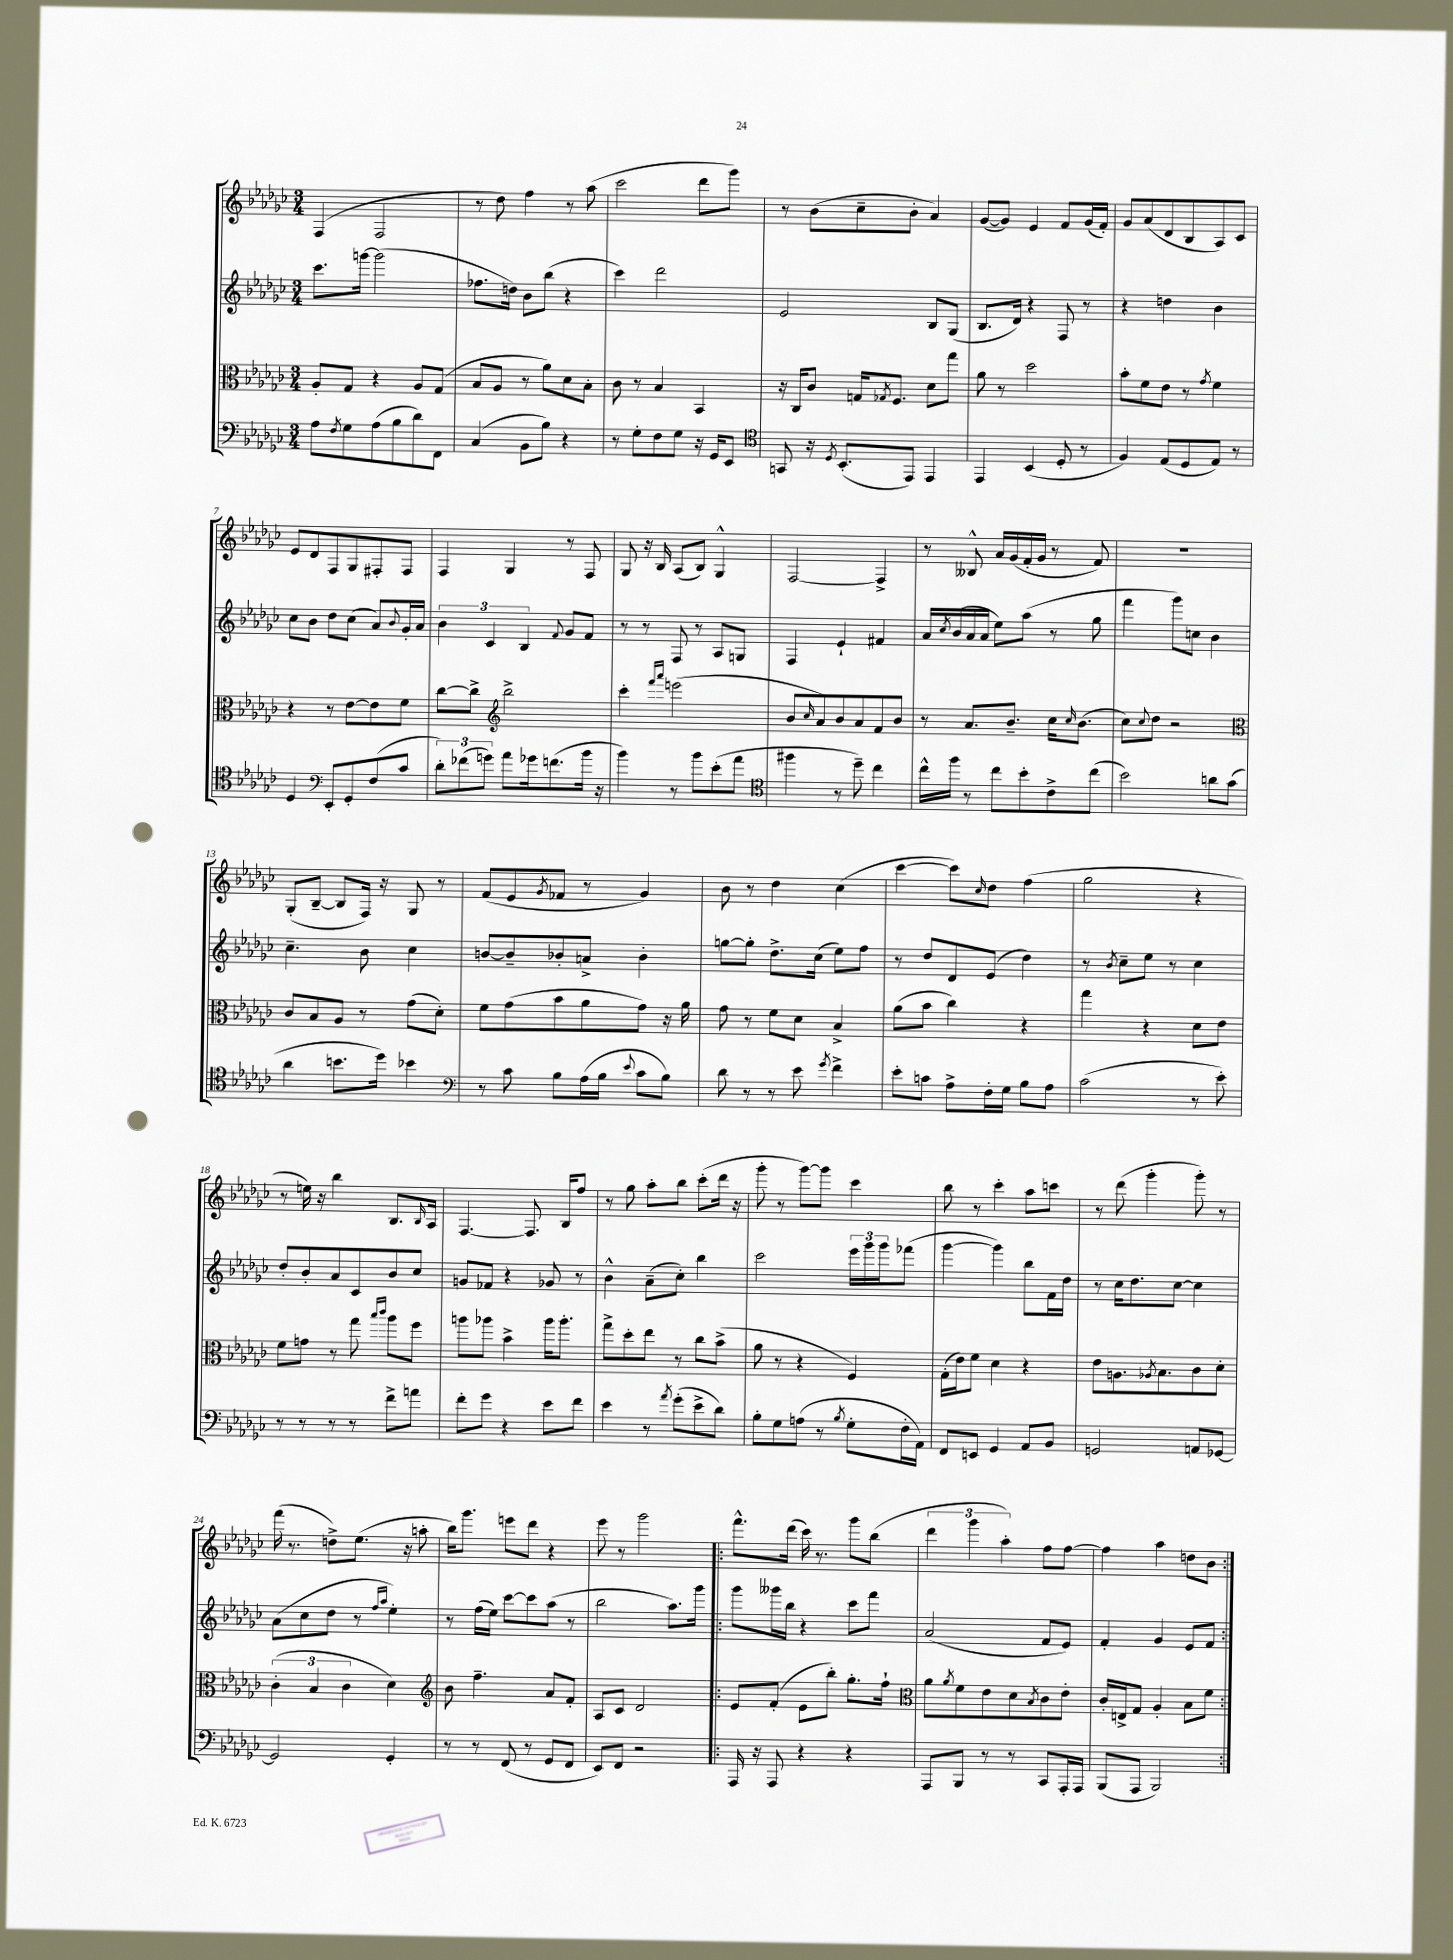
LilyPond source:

<<
\new StaffGroup <<
\new Staff = "s0" {
    \clef treble \key ges \major \numericTimeSignature \time 3/4
    f4( f2 |
    r8 des''8) f''4 r8 aes''8( |
    ces'''2 des'''8 ges'''8) |
    r8 bes'8( ces''8-- bes'8-. aes'4) |
    ges'8~( ges'8) ees'4 f'8 ges'16( f'16-.) |
    ges'8 aes'8( des'8 bes8 aes8) ces'8 |
    ees'8 des'8 f8 ges8 fis8-. fis8 |
    f4 ges4 r8 f8 |
    ges8 r16 bes16 aes8( bes8) ges4-^ |
    f2~ f4-> |
    r8 beses8-^ aes'16 ges'16( f'16-. ges'16 r8 f'8) |
    R2. |
    ges8-.( bes8~-- bes8 f16) r16 ges8 r8 |
    f'8( ees'8 \acciaccatura { ges'8 } fes'8 r8 ges'4) |
    bes'8 r8 des''4 ces''4( |
    ces'''4~ ces'''8) \grace { ces''16 } des''8 f''4( |
    ges''2 r4 |
    r8 e''16) r16 bes''4 bes8. \grace { bes16 } aes16 |
    f4.~ f8. bes16 f''8 |
    r8 ges''8 aes''8-. bes''8 ces'''8-.( des'''16 r16 |
    ges'''8-. r8 ges'''8~) ges'''8 ces'''4 |
    bes''8 r8 ces'''4-. aes''8 c'''8 |
    r8 des'''8( ges'''4-. ges'''8-.) r8 |
    f'''16( r8. d''8->) ees''8.( r16 a''8-. |
    bes''16) ges'''8. e'''8 des'''8 r4 |
    ees'''8 r8 ges'''2 |
    \repeat volta 2 { f'''8.-^ des'''16( ces'''16) r8. ges'''8 bes''8( |
    \tuplet 3/2 { des'''4 ges'''4 aes''4-.) } f''8 f''8~ |
    f''4 aes''4 d''8 bes'8 | }
}
\new Staff = "s1" {
    \clef treble \key ges \major \numericTimeSignature \time 3/4
    ces'''8. g'''16~ g'''2( |
    fes''8. d''16) bes'8 bes''8( r4 |
    ces'''4) des'''2 |
    ees'2 bes8 ges8( |
    bes8. des'16) r4 f8 r8 |
    r4 d''4 bes'4 |
    ces''8 bes'8 des''8 ces''8( aes'8) \appoggiatura { bes'8 } ges'16-. aes'16 |
    \tuplet 3/2 { bes'4 ces'4 bes4 } \appoggiatura { f'8 } ges'8 f'8 |
    r8 r8 f8 r8 aes8 g8 |
    f4 ees'4-! fis'4 |
    aes'16 \acciaccatura { ces''8 } bes'16( aes'16 aes'16 ees''8) aes''8( r8 ges''8 |
    f'''4 ges'''8) c''8 bes'4 |
    ces''4.-- bes'8 ces''4 |
    b'8~ b'8-- bes'8-. a'8-> bes'4-. |
    g''8~ g''8-. des''8.-> ces''16( ees''8) f''8 |
    r8 des''8 des'8 ees'8( des''4) |
    r8 \acciaccatura { bes'8 } ces''8-- ees''8 r8 ces''4 |
    des''8-. bes'8-. aes'8 ces'8 bes'8 ces''8 |
    g'8 fes'8 r4 ges'8 r8 |
    bes'4-^ aes'8--( ces''8-.) bes''4 |
    ces'''2 \tuplet 3/2 { ees'''16 ges'''16 ges'''16 } fes'''8( |
    ges'''4~ ges'''4) bes''8 f'16 des''16 |
    r8 ces''16 des''8. ces''8~ ces''4 |
    aes'8( ces''8 des''8 r8 \grace { f''16 aes''16 } ees''4-.) |
    r8 f''16( ees''16) ces'''8~ ces'''8 aes''8( r8 |
    bes''2 aes''8.) ges'''16 |
    \repeat volta 2 { ges'''8 geses'''16 bes''16 r4 ces'''8 f'''8 |
    aes'2( f'8 ees'8) |
    f'4-. ges'4 ees'8 f'8 | }
}
\new Staff = "s2" {
    \clef alto \key ges \major \numericTimeSignature \time 3/4
    aes8-. ges8 r4 aes8 ges8( |
    bes8 aes8 r8 aes'8) des'8 bes8-. |
    ces'8 r8 bes4 bes,4 |
    r16 ces16 ces'8 g16 \acciaccatura { ges8 } f8. des'8 ges''8 |
    aes'8 r8 des''2 |
    bes'8-. f'8 ees'8 r8 \acciaccatura { ges'8 } f'4 |
    r4 r8 ees'8~ ees'8 f'8 |
    ces''8~ ces''8-> \clef treble bes''2-> |
    ces'''4-. \grace { f'''16 aes'''16 } e'''2( |
    bes'8 \grace { ces''16 } aes'8) bes'8 aes'8 f'8 bes'8 |
    r8 aes'8. bes'8.-- ces''16 \grace { ces''16 } bes'8.( |
    ces''8) \appoggiatura { ces''8 } des''8 r2 |
    \clef alto ces'8 bes8 aes8 r8 ges'8( des'8-.) |
    f'8 ges'8( bes'8 aes'8 ges'8) r16 aes'16 |
    ges'8 r8 f'8 des'8 bes4-> |
    aes'8( bes'8 ces''4) r4 |
    ges''4 r4 des'8 ees'8 |
    f'8 g'8 r8 ges''8 \grace { bes''16 ces'''16 } aes''8 f''8 |
    a''8 aes''8 bes'4-> aes''16 aes''8.-. |
    ges''8-> des''8-. ees''8 r8 ces''8 bes'8->( |
    aes'8 r8 r4 f4) |
    ges16-.( ees'16) f'8 des'4 r4 |
    ees'8 a8. \acciaccatura { aes8 } bes8. ces'8 des'8-. |
    \tuplet 3/2 { ces'4-.( bes4 ces'4 } des'4) |
    \clef treble bes'8 f''4.-- aes'8 f'8-. |
    aes8 ces'8 des'2 |
    \repeat volta 2 { ees'8 f'8-.( ees'8 bes''8-.) ges''8.-. f''16-! |
    \clef alto aes'8 \acciaccatura { aes'8 } f'8 ees'8 des'8 \acciaccatura { bes8 } ces'8 ees'8-. |
    ces'16-. e16-> ges8 aes4-. bes8 f'8 | }
}
\new Staff = "s3" {
    \clef bass \key ges \major \numericTimeSignature \time 3/4
    aes8 \acciaccatura { f8 } ges8 aes8( bes8 des'8) f,8 |
    ces4( bes,8 bes8) r4 |
    r8 ges8-. f8 ges8 r16 ges,16 ees,8 |
    \clef tenor g,8 r16 \acciaccatura { des8 } bes,8.-.( ees,8) ees,4 |
    ees,4 bes,4( des8-. r8 |
    f4) ees8( des8 ees8) r8 |
    des4 \clef bass ees,8-. ges,8-. f8( ces'8 |
    \tuplet 3/2 { des'8-.) fes'8( g'8) } aes'8 ges'16 f'8.( bes'16 r16 |
    bes'4) r8 bes'8 ees'8-.( aes'8 |
    \clef tenor fis''4 r8 des''8--) ces''4 |
    ces''16-^ f''16 r8 ces''8 bes'8-. ces'8-> ces''8( |
    bes'2) a'8 ges'8( |
    aes'4 b'8. des''16) bes'4 |
    \clef bass r8 ces'8 bes8 aes16( bes16 \appoggiatura { ees'8 } ces'8 bes8) |
    des'8 r8 r8 ees'8 \acciaccatura { ges'8 } f'4-> |
    ees'8-. c'8 aes8-> f16-. ges16 bes8 aes8 |
    ces'2( r8 ees'8-.) |
    r8 r8 r8 r8 f'8-> a'8 |
    f'8-. ges'8 r4 ees'8 f'8 |
    ees'4 r8 \acciaccatura { aes'8 } ges'8-.( ees'8-> des'8) |
    bes8-. ges8 a8( r8 \acciaccatura { bes8 } ges8-. f16-. aes,16) |
    f,8 e,8 ges,4 aes,8 bes,8 |
    g,2 a,8 ges,8~ |
    ges,2 ges,4-. |
    r8 r8 f,8( r8 ges,8 f,8 |
    ees,8) f,8 r2 |
    \repeat volta 2 { aes,,16 r16 aes,,8 r4 r4 |
    aes,,8 bes,,8 r8 r8 ces,8 aes,,16-. aes,,16 |
    bes,,8( aes,,8 bes,,2) | }
}
>>
>>
